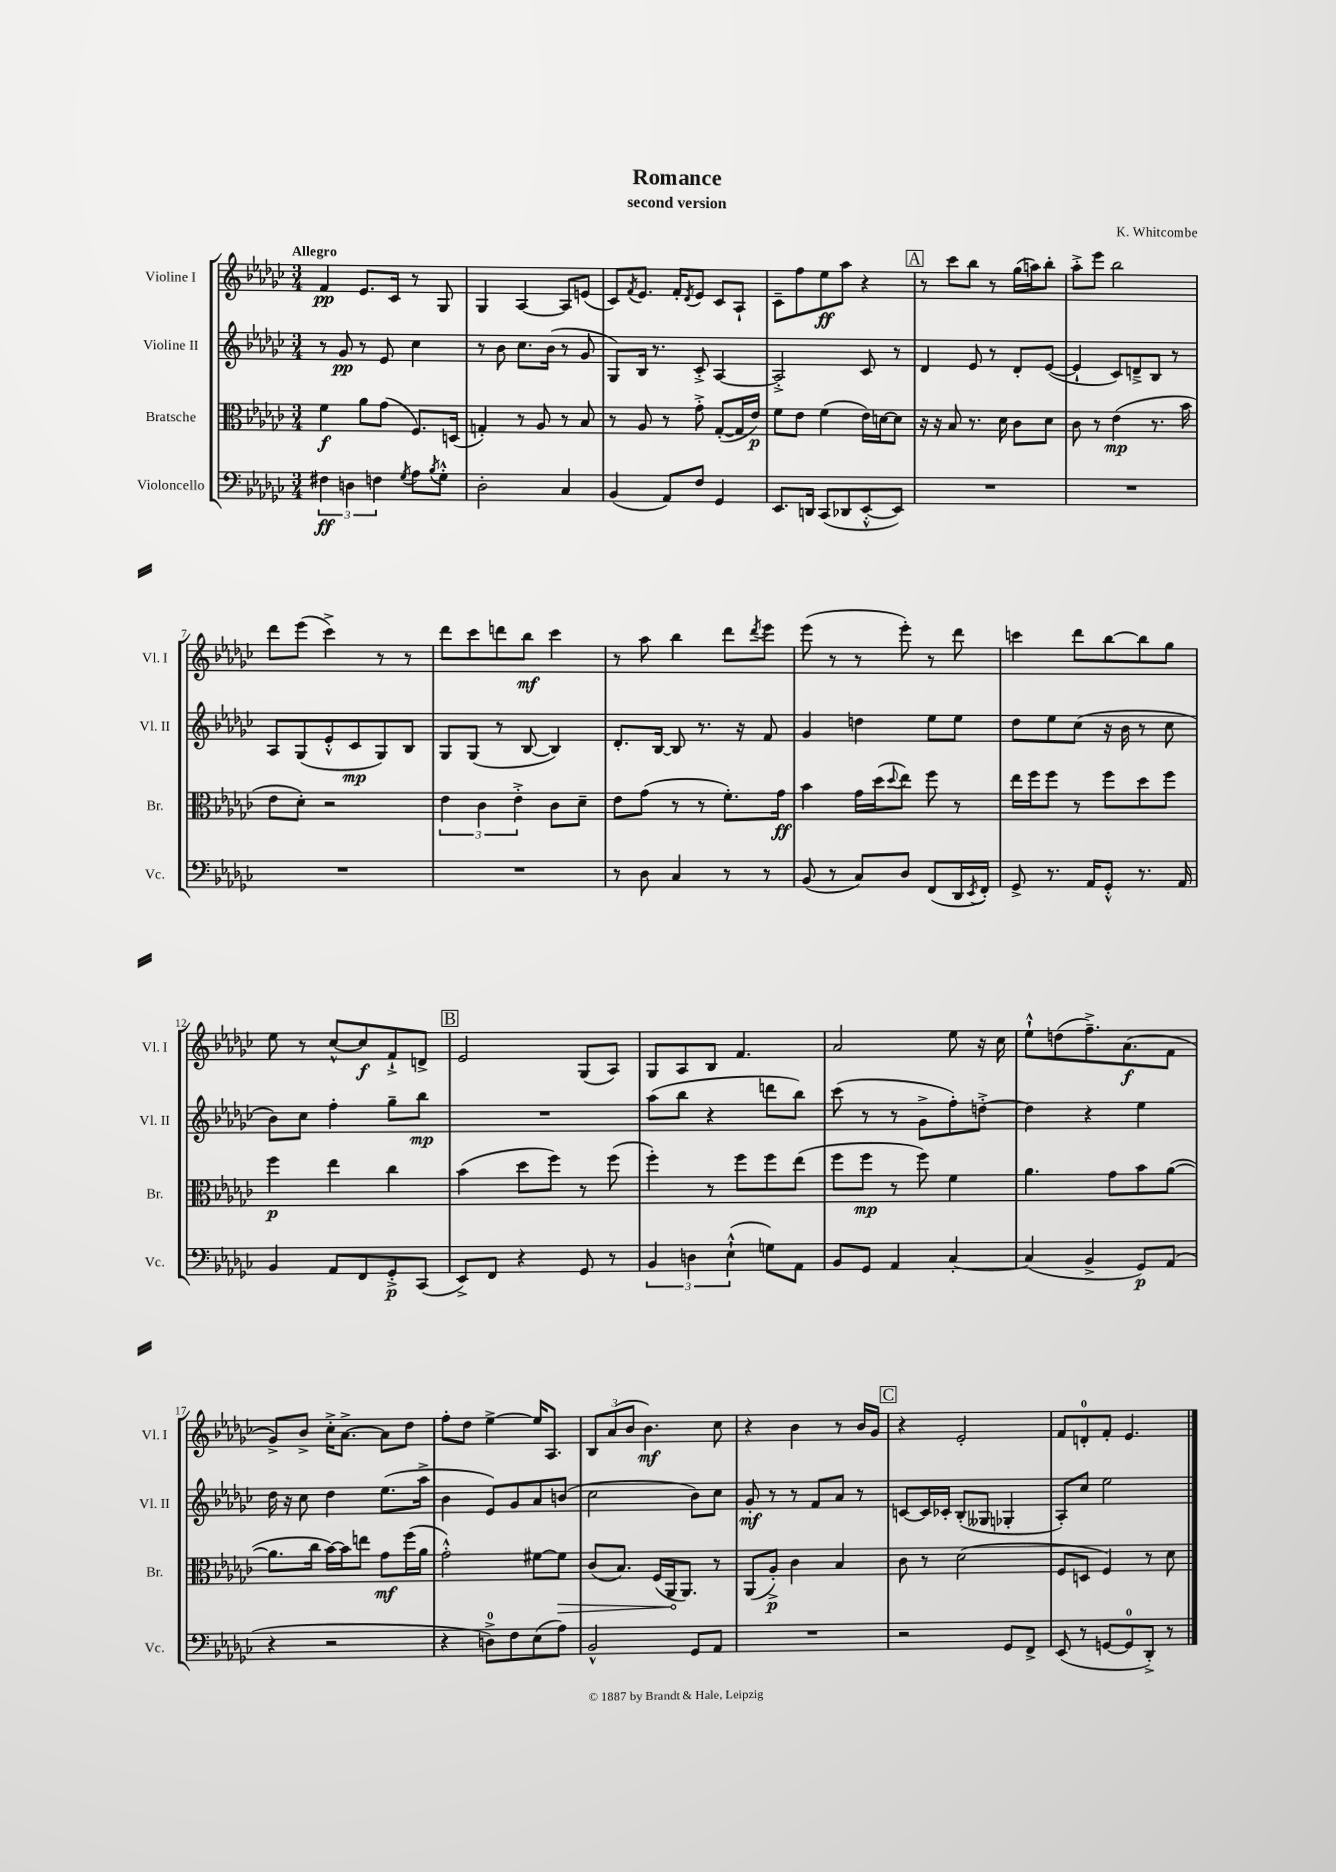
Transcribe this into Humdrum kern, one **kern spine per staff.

**kern	**kern	**kern	**kern
*staff4	*staff3	*staff2	*staff1
*clefF4	*clefC3	*clefG2	*clefG2
*k[b-e-a-d-g-c-]	*k[b-e-a-d-g-c-]	*k[b-e-a-d-g-c-]	*k[b-e-a-d-g-c-]
*M3/4	*M3/4	*M3/4	*M3/4
6F#	4f	8r	4f
.	.	8g-	.
6D	.	.	.
.	8a-	8r	8.e-
6F	.	.	.
.	(8g-	8e-	.
.	.	.	16c-
8qG-	.	.	.
8A-	8.F)	4cc-	8r
8qB-	.	.	.
8G-'^^	.	.	8G-
.	(16D	.	.
=	=	=	=
2D-'	4G')	8r	4G-
.	.	8b-	.
.	8r	8.cc-	[4A-
.	8A-	.	.
.	.	(16b-	.
4C-	8r	8r	8A-]
.	8B-	8g-	(8e
=	=	=	=
(4BB-	8r	8G-)	8c-)
.	.	.	8qf
.	8A-	16B-	8.e-
.	.	8.r	.
8AA-)	8r	.	.
.	.	.	16f'
.	.	.	8qd-
8F	8g-'^	8c-'^	8e-
4GG-	([8G-'	[4A-	8c-
.	16G-]	.	8A-`
.	16e-)	.	.
=	=	=	=
8.EE-	8f	2A-'^]	8c-~
.	8e-	.	8ff
16DD	.	.	.
(8CC-	(4f	.	8ee-
8DD-	.	.	8aa-
[8EE-'^^	16e-)	8c-	4r
.	[16d	.	.
8EE-])	8d]	8r	.
=	=	=	=
2.r	16r	4d-	8r
.	16r	.	.
.	8B-	.	8ccc-
.	8.r	8e-	8bb-
.	.	8r	8r
.	16d-	.	.
.	8c-	8d-'	(16gg-
.	.	.	16aa)
.	8d-	([8e-	8bb-'
=	=	=	=
2.r	8c-	4e-`]	8aa-'^
.	8r	.	8eee-
.	(4e-	8c-)	2bb-
.	.	8d~^	.
.	8.r	8B-	.
.	.	8r	.
.	16b-	.	.
=	=	=	=
2.r	8e-	8A-	8ddd-
.	8d-')	(8G-	(8eee-
.	2r	8e-'^^	4ccc-^)
.	.	8c-	.
.	.	8G-)	8r
.	.	8B-	8r
=	=	=	=
2.r	6e-	8G-	8ddd-
.	.	(8G-	8ccc-
.	6c-	.	.
.	.	8r	8ddd
.	6e-'^	.	.
.	.	[8B-	8bb-
.	8c-	4B-])	4ccc-
.	8d-~	.	.
=	=	=	=
8r	8e-	8.d-'	8r
8D-	(8g-	.	8aa-
.	.	[16B-	.
4C-	8r	8B-]	4bb-
.	8r	8.r	.
8r	8.f')	.	8ddd-
.	.	16r	.
.	.	.	8qddd-
8r	.	8f	8eee-
.	16g-	.	.
=	=	=	=
(8BB-	4b-	4g-	(8eee-
8r	.	.	8r
8C-)	16g-	4dd	8r
.	(16dd-	.	.
.	8qqdd-	.	.
8D-	8ee-)	.	8eee-')
(8FF	8ff	8ee-	8r
16DD-	8r	8ee-	8ddd-
8qEE-	.	.	.
16FF')	.	.	.
=	=	=	=
8GG-^	16ee-	8dd-	4ccc
.	16ff	.	.
8.r	8ff	8ee-	.
.	8r	(8cc-	8ddd-
16AA-	.	.	.
8GG-'^^	8ff	16r	[8bb-
.	.	16b-	.
8.r	8dd-	8r	8bb-]
.	8ff	8cc-	8gg-
16AA-	.	.	.
=	=	=	=
4BB-	4ff	8b-)	8ee-
.	.	8cc-	8r
8AA-	4ee-	4ff'	[8cc-^^
8FF	.	.	8cc-]
8GG-'^	4cc-	8gg-~	8f`^
(8CC-	.	8bb-	8d^
=	=	=	=
8EE-^)	(4b-	2.r	2e-
8FF	.	.	.
4r	8dd-	.	.
.	8ff)	.	.
8GG-	8r	.	(8G-
8r	(8ff	.	8A-)
=	=	=	=
6BB-	4ff')	(8aa-	8G-
.	.	8bb-	8A-
6D	.	.	.
.	8r	4r	8B-
(6E-`^^	.	.	.
.	8ff	.	4.f
8G)	8ff	8ddd	.
8AA-	(8ee-	8bb-)	.
=	=	=	=
8BB-	8ff	(8ccc-	2a-
8GG-	8ff	8r	.
4AA-	8r	8r	.
.	8ff)	8g-^	.
[4C-'	4f	8ff')	8ee-
.	.	[8dd'^	16r
.	.	.	16cc-
=	=	=	=
(4C-]	4.a-	4dd]	8ee-`^^
.	.	.	(8dd
4BB-^	.	4r	8.ff~^)
.	8g-	.	.
.	.	.	(8.a-
8GG-)	8b-	4ee-	.
(8AA-	([8a-	.	8f
=	=	=	=
4r	8.a-]	16dd-	8g-^)
.	.	16r	.
.	.	8cc-	8b-^
.	16cc-	.	.
2r	[16b-)	4dd-	16cc-'^
.	16b-]	.	[8.a-^
.	8ee	.	.
.	8g-	(8.ee-	8a-]
.	(16ff	.	8dd-
.	16a-	16aa-^	.
=	=	=	=
4r	2g-'^^)	4b-	8ff'
.	.	.	8dd-
8D^)	.	8e-)	[4ee-^
8F	.	8g-	.
(8E-	[8f#	8a-	16ee-]
.	.	.	8.A-
8A-)	8f#]	(8b	.
=	=	=	=
2BB-^^	(8c-	2cc-	12B-
.	.	.	(12a-
.	8.B-)	.	.
.	.	.	12b-
.	.	.	4.b-)
.	(16F	.	.
.	16AA-	.	.
.	8.AA-)	.	.
8GG-	.	8b-)	.
8AA-	8r	8cc-	8cc-
=	=	=	=
2.r	(8AA-	8g-'	4r
.	8A-'^)	8r	.
.	4c-	8r	4b-
.	.	8f	.
.	4B-	8a-	8r
.	.	8r	16b-
.	.	.	16g-
=	=	=	=
2r	8c-	[8c	4r
.	8r	16c]	.
.	.	16c-'	.
.	(2d-	(8B-'	2e-'
.	.	8G--	.
8GG-	.	4G-'	.
8FF^	.	.	.
=	=	=	=
(8EE-	8F	8A-')	8f
8r	8D	8cc-	8d'
[8GG	4F)	2ee-	8f'
8GG]	.	.	4.e-
8DD-'^)	8r	.	.
8r	8d-	.	.
==	==	==	==
*-	*-	*-	*-
